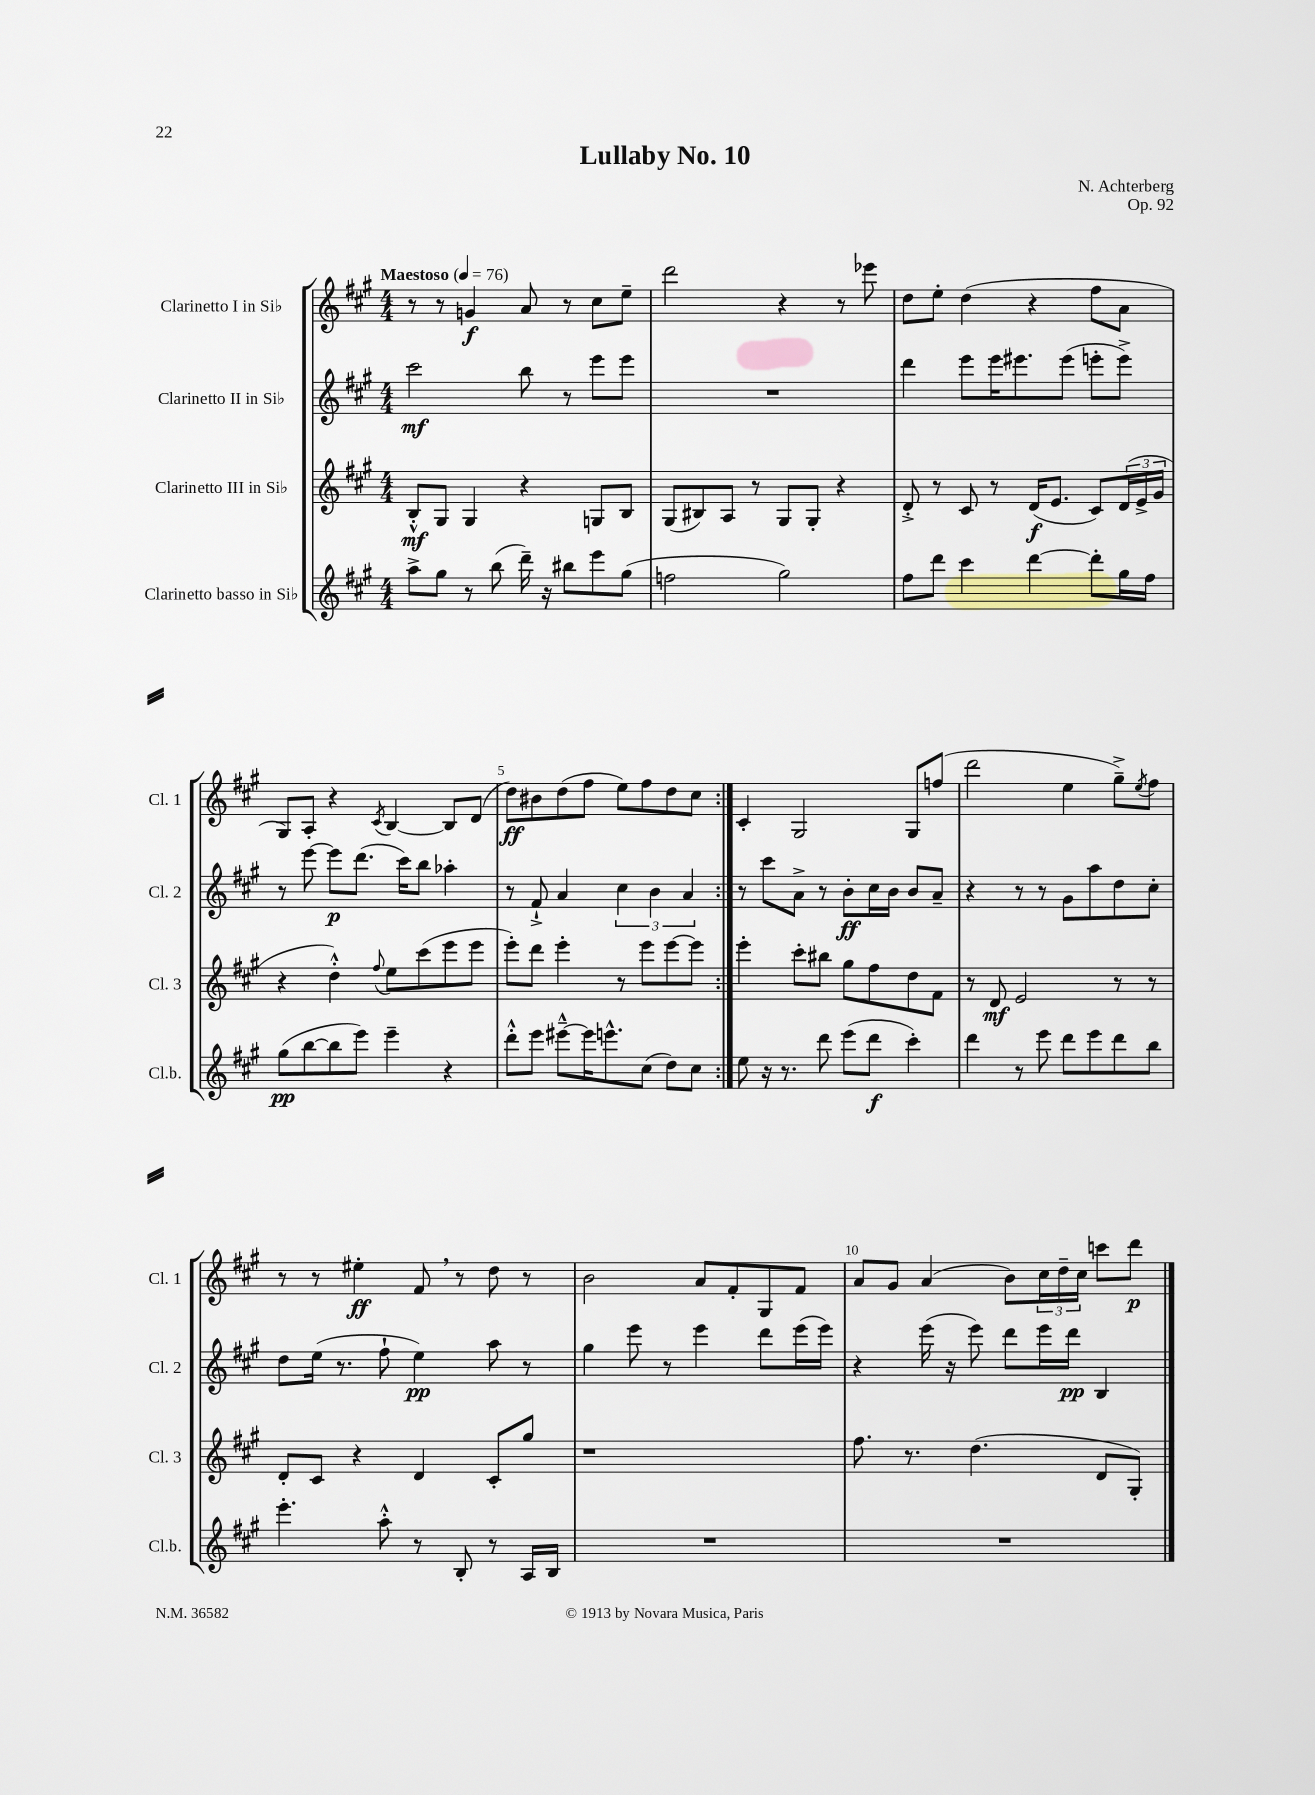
\header { title = "Lullaby No. 10" composer = "N. Achterberg" opus = "Op. 92" }
<<
\new StaffGroup <<
\new Staff = "s0" \with { instrumentName = "Clarinetto I in Sib" shortInstrumentName = "Cl. 1" } {
    \clef treble \key a \major \numericTimeSignature \time 4/4 \tempo "Maestoso" 4 = 76
    \repeat volta 2 { r8 r8 g'4\f a'8 r8 cis''8 e''8-- |
    d'''2 r4 r8 ees'''8 |
    d''8 e''8-. d''4( r4 fis''8 a'8 |
    gis8) a8-. r4 \acciaccatura { cis'8 } b4~ b8 d'8( |
    d''8\ff) bis'8 d''8( fis''8 e''8) fis''8 d''8 cis''8 | }
    cis'4-. gis2 gis8 f''8( |
    d'''2 e''4 gis''8--->) \acciaccatura { e''8 } fis''8 |
    r8 r8 eis''4-.\ff fis'8 \breathe r8 d''8 r8 |
    b'2 a'8 fis'8-. gis8 fis'8 |
    a'8 gis'8 a'4( b'8) \tuplet 3/2 { cis''16 d''16-- cis''16 } c'''8 d'''8\p \bar "|." |
}
\new Staff = "s1" \with { instrumentName = "Clarinetto II in Sib" shortInstrumentName = "Cl. 2" } {
    \clef treble \key a \major \numericTimeSignature \time 4/4
    \repeat volta 2 { cis'''2\mf b''8 r8 e'''8 e'''8 |
    R1 |
    d'''4 e'''8 e'''16 eis'''8. eis'''8( e'''8-. e'''8->) |
    r8 e'''8~ e'''8\p d'''8.( cis'''16) b''8 aes''4-. |
    r8 fis'8-!-> a'4 \tuplet 3/2 { cis''4 b'4 a'4 } | }
    r8 cis'''8 a'8-> r8 b'8-.\ff cis''16 b'16 b'8 a'8-- |
    r4 r8 r8 gis'8 a''8 d''8 cis''8-. |
    d''8 e''16( r8. fis''8-! e''4\pp) a''8 r8 |
    gis''4 e'''8 r8 e'''4 d'''8 e'''16( e'''16) |
    r4 e'''16( r16 e'''8) d'''8 e'''16 d'''16\pp b4 \bar "|." |
}
\new Staff = "s2" \with { instrumentName = "Clarinetto III in Sib" shortInstrumentName = "Cl. 3" } {
    \clef treble \key a \major \numericTimeSignature \time 4/4
    \repeat volta 2 { b8-.-^\mf gis8 gis4 r4 g8 b8 |
    gis8( bis8) a8 r8 gis8 gis8-. r4 |
    d'8-.-> r8 cis'8 r8 d'16\f( e'8. cis'8) \tuplet 3/2 { d'16( e'16-> gis'16 } |
    r4 d''4-.-^) \appoggiatura { fis''8 } e''8 cis'''8( e'''8 e'''8 |
    e'''8-.) d'''8 e'''4-. r8 e'''8 e'''8~ e'''8 | }
    e'''4-. cis'''8-. bis''8 gis''8 fis''8 d''8 fis'8 |
    r8 d'8\mf e'2 r8 r8 |
    d'8-. cis'8 r4 d'4 cis'8-. gis''8 |
    r1 |
    fis''8. r8. d''4.( d'8 gis8-.) \bar "|." |
}
\new Staff = "s3" \with { instrumentName = "Clarinetto basso in Sib" shortInstrumentName = "Cl.b." } {
    \clef treble \key a \major \numericTimeSignature \time 4/4
    \repeat volta 2 { a''8-> gis''8 r8 b''8( d'''16--) r16 bis''8 e'''8 gis''8( |
    f''2 gis''2) |
    fis''8 d'''8 cis'''4 d'''4~ d'''8-. gis''16 fis''16 |
    gis''8\pp( b''8~ b''8 e'''8) e'''4-- r4 |
    d'''8-.-^ e'''8 eis'''8~---^ eis'''16 e'''8.-^ cis''8( d''8) cis''8 | }
    e''8 r16 r8. d'''8 e'''8( d'''8\f cis'''4-.) |
    d'''4 r8 e'''8 d'''8 e'''8 d'''8 b''8 |
    e'''4.-. a''8-.-^ r8 b8-. r8 a16 b16 |
    R1 |
    R1 \bar "|." |
}
>>
>>
\layout { \context { \Score \override BarNumber.break-visibility = ##(#f #t #t) barNumberVisibility = #(every-nth-bar-number-visible 5) } }
